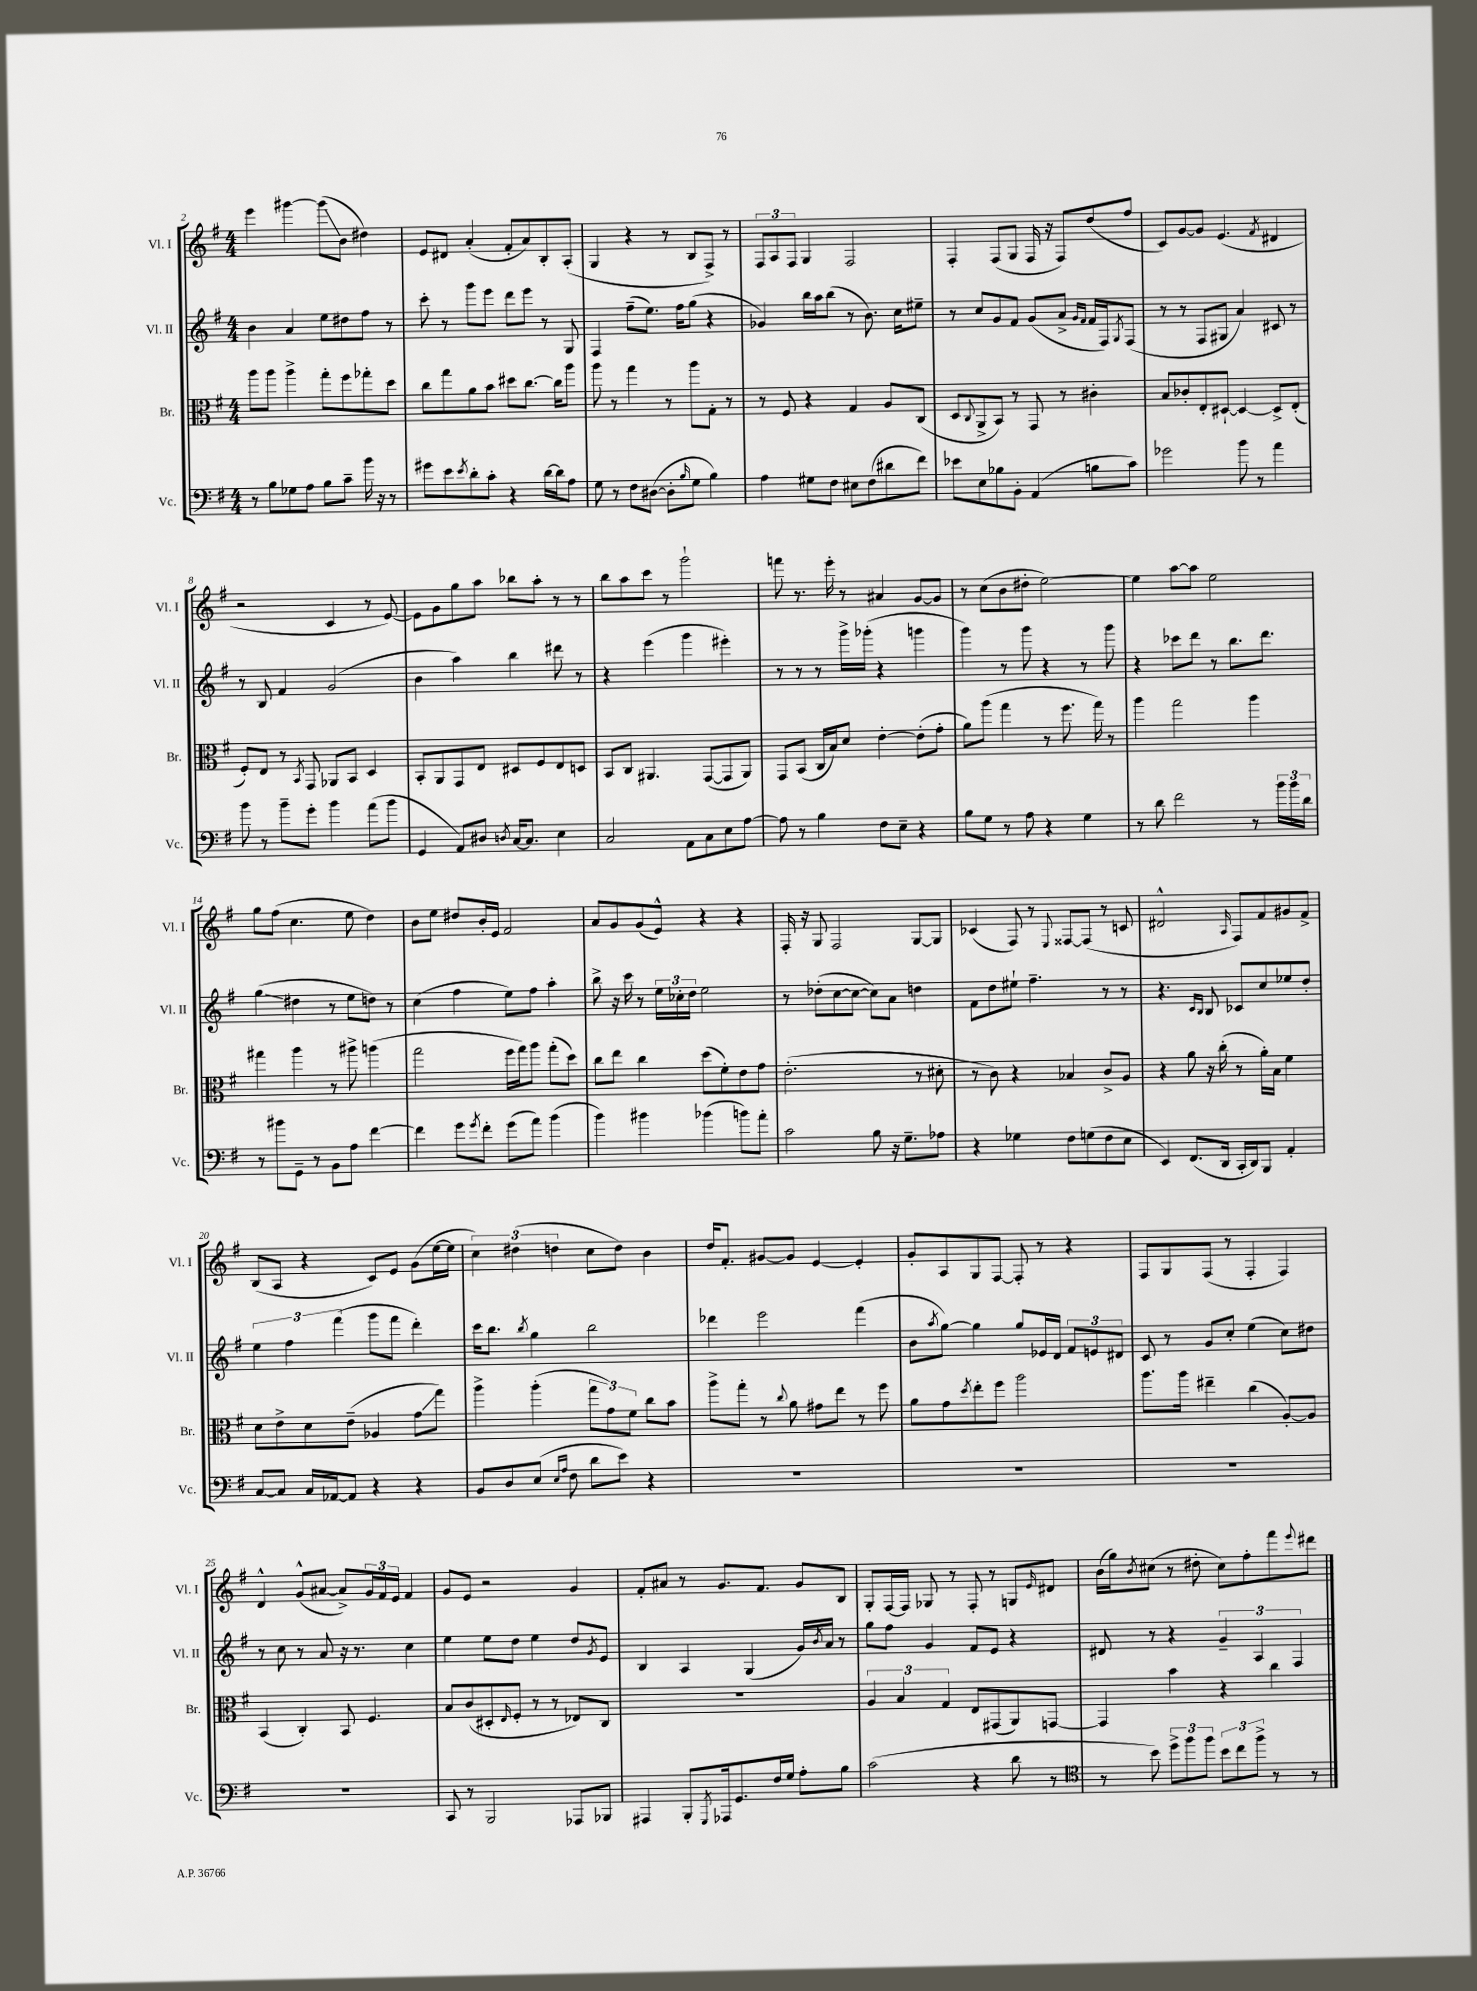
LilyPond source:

<<
\new StaffGroup <<
\new Staff = "s0" \with { instrumentName = "Vl. I" shortInstrumentName = "Vl. I" } {
    \clef treble \key g \major \numericTimeSignature \time 4/4
    e'''4 gis'''4~ gis'''8\glissando( b'8 dis''4) |
    e'8 dis'8 a'4-.( fis'8-. a'8) b8-. a8-.( |
    g4 r4 r8 b8 fis8->) r8 |
    \tuplet 3/2 { fis8 a8 fis8 } g4 fis2 |
    fis4-. fis8( g8 fis16 r16 fis8) d''8( fis''8 |
    c'8) g'8~ g'8 e'4.( \acciaccatura { fis'8 } dis'4 |
    r2 c'4 r8 e'8~) |
    e'8 g'8 g''8 a''8 bes''8 a''8-. r8 r8 |
    b''8 a''8 c'''8 r8 g'''2-! |
    f'''8 r8. e'''16-. r8 ais'4 g'8~ g'8 |
    r8 c''8( b'8 dis''8-. e''2~) |
    e''4 a''8~ a''8 e''2 |
    g''8 fis''8( c''4. e''8 d''4) |
    b'8 e''8 dis''8 b'16-. e'16 fis'2 |
    a'8 g'8 g'8( e'8-^) r4 r4 |
    fis16-. r16 g8 fis2 g8~ g8 |
    ces'4( fis8) r8 \appoggiatura { e8 } fisis8~ fisis8( r8 c'8 |
    dis'2-^ \grace { a16 } fis8) fis'8 gis'8 fis'8-> |
    b8( a8 r4 c'8) e'8 g'8( e''16~ e''16 |
    \tuplet 3/2 { c''4) dis''4( d''4 } c''8 d''8) b'4 |
    d''16 fis'8.-. gis'8~ gis'8 e'4~ e'4-. |
    g'8-. a8 g8 fis8~ fis8-. r8 r4 |
    fis8 g8 fis8( r8 fis4-. fis4) |
    d'4-^ g'8-^( ais'8~ ais'8->) \tuplet 3/2 { g'16 fis'16 e'16 } fis'4 |
    g'8 e'8 r2 g'4 |
    fis'8-. ais'8 r8 g'8. fis'8. g'8 b8 |
    g8-. fis16~ fis16 ges8 r8 fis8-. r8 g8 \grace { e'16 } dis'8 |
    b'16( g''16) \acciaccatura { b'8 } cis''8( r8 dis''8-. cis''8) fis''8-. fis'''8 \appoggiatura { e'''8 } dis'''8 \bar "|." |
}
\new Staff = "s1" \with { instrumentName = "Vl. II" shortInstrumentName = "Vl. II" } {
    \clef treble \key g \major \numericTimeSignature \time 4/4
    b'4 a'4 e''8 dis''8 fis''8 r8 |
    c'''8-. r8 g'''8 e'''8 d'''8 e'''8 r8 g8 |
    fis4 fis''8--( e''8.) fis''16 g''8( r4 |
    ges'4) b''16 a''16 b''8( r8 b'8.) c''16 eis''8-- |
    r8 c''8 g'8 fis'8 g'8( a'8-> \grace { g'16 fis'16 } fis'16 fis16) \acciaccatura { g8 } fis8( |
    r8 r8 fis8 gis8 a'4) cis'8 r8 |
    r8 b8 fis'4 g'2( |
    b'4 a''4) b''4 dis'''8 r8 |
    r4 e'''4( g'''4 eis'''4-.) |
    r8 r8 r8 g'''16-> ges'''16-.( r4 g'''4 |
    g'''4) r8 g'''8 r4 r8 g'''8 |
    r4 ces'''8 d'''8 r8 b''8. d'''8. |
    g''4\glissando( dis''4 r8 e''8 d''8) r8 |
    c''4( fis''4 e''8) fis''8 a''4-. |
    b''8-> r16 c'''16 r8 \tuplet 3/2 { e''16 ces''16-. d''16 } e''2 |
    r8 des''8-.( c''8~ c''8~ c''8) a'8 d''4 |
    fis'8 d''8 eis''8-! fis''4.-- r8 r8 |
    r4. \grace { c'16 b16 } b8 ces'8 c''8 ees''8 d''8-. |
    \tuplet 3/2 { e''4 fis''4 fis'''4( } g'''8 fis'''8 d'''4-.) |
    c'''16 b''8. \acciaccatura { b''8 } g''4 b''2 |
    des'''4 e'''2 fis'''4( |
    b'8 \acciaccatura { a''8 } g''8~) g''4 g''8 ees'16 d'16 \tuplet 3/2 { fis'8 e'8 dis'8 } |
    c'8 r8 g'8 c''8-. e''4( c''8) dis''8 |
    r8 c''8 r8 a'8 r16 r8. c''4 |
    e''4 e''8 d''8 e''4 d''8 \acciaccatura { g'8 } e'8 |
    b4 a4 g4( g'16) \acciaccatura { b'8 } a'16 r8 |
    g''8 fis''8 g'4 fis'8 e'8 r4 |
    dis'8 r8 r4 \tuplet 3/2 { g'4-- a4 fis4 } \bar "|." |
}
\new Staff = "s2" \with { instrumentName = "Br." shortInstrumentName = "Br." } {
    \clef alto \key g \major \numericTimeSignature \time 4/4
    a''8 a''8 a''4-> g''8-. fis''8 ges''8-. d''8 |
    c''8 g''8 a'8 b'8 dis''8 c''8.~ c''16 a''8 |
    a''8 r8 g''4 r8 a''8 g8-. r8 |
    r8 fis8 r4 g4 a8 c8( |
    d8 \appoggiatura { c8 } a,8-> b,8) r8 g,8 r8 cis'4-. |
    b8 ces'8-. e8-. dis8~-! dis4~ dis8-> e8-.( |
    fis8-.) e8 r8 \acciaccatura { b,8 } g,8 aes,8 b,8 d4 |
    b,8-. a,8 g,8 e8 dis8 fis8 e8 d8 |
    b,8 c8 ais,4. g,8~( g,8 ais,8) |
    g,8 b,8( c16 b16) d'8 e'4~-. e'8-.( g'8-. |
    a'8) a''8( g''4 r8 fis''8. g''16) r8 |
    a''4 g''2 a''4 |
    gis''4 a''4 r8 ais''8-> a''4( |
    g''2 fis''16 g''16) a''8 g''8-.( d''8) |
    c''8 e''8 c''4 d''8( fis'8-.) e'8 g'8 |
    e'2.-.( r8 dis'8-. |
    r8 c'8) r4 bes4 c'8-> a8 |
    r4 a'8 r16 c''16-.( r8 a'16-.) b16 fis'4 |
    d'8 e'8-> d'8 e'8--( aes4 g'8\glissando g''8) |
    a''4-> a''4-.( \tuplet 3/2 { g''8 g'8) fis'8 } c''8 b'8 |
    a''8-> g''8-. r8 \appoggiatura { c''8 } a'8 gis'8 e''8 r8 fis''8 |
    a'8 g'8 \acciaccatura { d''8 } e''8-. fis''8 a''2 |
    a''8. a''16 eis''4-- c''4( a8~-.) a8 |
    b,4( c4-.) b,8 fis4. |
    b8 c'8( dis8-. \grace { e16 } fis8-. r8 r8 ees8) c8 |
    R1 |
    \tuplet 3/2 { a4 b4 g4 } e8 gis,8( a,8) g,8~ |
    g,4 b'4 r4 c''4 \bar "|." |
}
\new Staff = "s3" \with { instrumentName = "Vc." shortInstrumentName = "Vc." } {
    \clef bass \key g \major \numericTimeSignature \time 4/4
    r8 b8 ges8 a8 b8 c'8-- b'16 r16 r8 |
    gis'8 e'8 \acciaccatura { e'8 } d'8-. c'8-. r4 d'16~ d'16 a8 |
    g8 r8 fis8 dis8~( dis8-. \grace { b16 } g8 b4) |
    a4 gis8 fis8 eis8 fis8( dis'8 fis'8) |
    ees'8 e8 bes8 b,8-. a,4( b8 c'8) |
    ges'2 b'8 r8 a'4 |
    b'8 r8 b'8-- g'8-. b'4 a'8( b'8 |
    g,4 a,8) dis8 \acciaccatura { d8 } c16~ c8. e4 |
    c2 a,8 c8 e8 a8~ |
    a8 r8 b4 fis8 e8-- r4 |
    b8 g8 r8 a8 r4 g4 |
    r8 d'8 fis'2 r8 \tuplet 3/2 { b'16 b'16 d'16 } |
    r8 bis'8 g,8-- r8 b,8 a8 fis'4~ |
    fis'4 g'8 \acciaccatura { g'8 } fis'8-. g'8( a'8) b'4( |
    b'4) bis'4 bes'4( b'8) a'8-. |
    c'2 b8 r16 g8.-- aes8 |
    r4 ges4 fis8 g8( fis8 e8 |
    e,4) fis,8.( d,16 c,16-. d,16) b,,8 a,4-. |
    c8~ c8 c16 aes,16~ aes,8 r4 r4 |
    b,8 d8 e8( \grace { e16 a16 } fis8 d'8 e'8) r4 |
    R1 |
    R1 |
    R1 |
    R1 |
    c,8 r8 b,,2 aes,,8 bes,,8 |
    ais,,4 b,,8-. \acciaccatura { g,,8 } aes,,16 g,8. fis16 g16 a8-. b8 |
    c'2( r4 d'8 r8 |
    \clef tenor r8 b'8) \tuplet 3/2 { d''8-> fis''8 fis''8 } \tuplet 3/2 { b'8 c''8 fis''8-> } r8 r8 \bar "|." |
}
>>
>>
\layout { \context { \Score currentBarNumber = #2 } }
